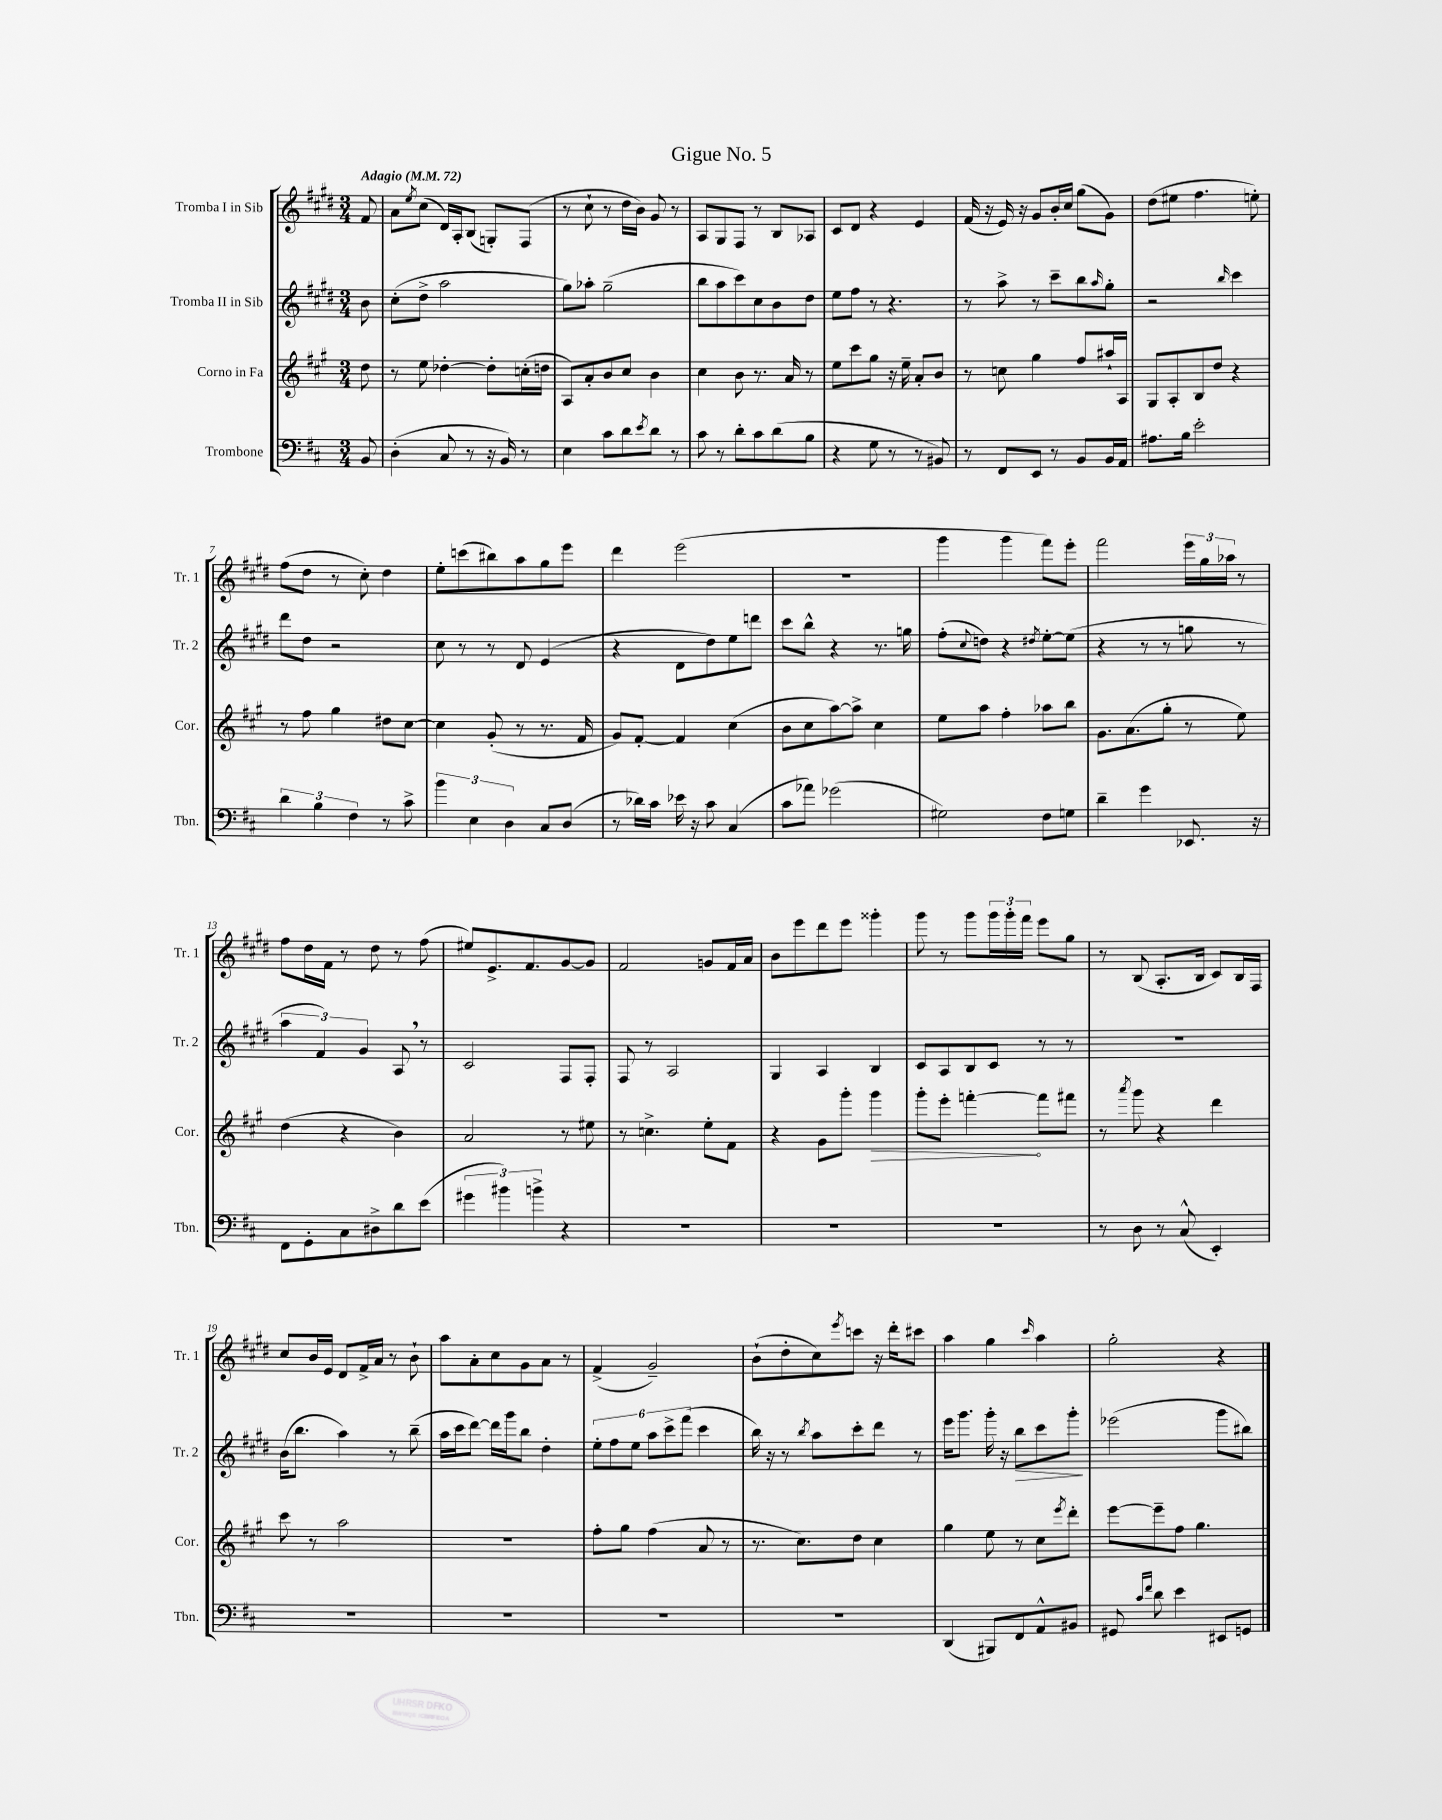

**kern	**kern	**kern	**kern
*staff4	*staff3	*staff2	*staff1
*clefF4	*clefG2	*clefG2	*clefG2
*k[f#c#]	*k[f#c#g#]	*k[f#c#g#d#]	*k[f#c#g#d#]
*M3/4	*M3/4	*M3/4	*M3/4
*MM72	*MM72	*MM72	*MM72
8BB/	8dd\	8b\	8f#/
=	=	=	=
(4D'\	8r	(8cc#'\L	8a\L
.	.	.	8qee/
.	8ee\	8dd#^\J	(8cc#\J
8C#/	[4dd-'\	2aa\	16d#/LL)
.	.	.	16A'/J
8r	.	.	(8B/J
16r	8dd-'\]L	.	8G'/L)
16BB/)	.	.	.
8r	(16cc'\L	.	(8F#/J
.	16dd\JJ	.	.
=	=	=	=
4E\	8A/L)	8gg#\L)	8r
.	8a'/	8aa-'\J	8cc#`\
8c#\L	8b/	(2gg#~\	8r
8d\	8cc#/J	.	16dd#\LL
.	.	.	16b\JJ)
8qe/	.	.	.
8d\J	4b\	.	8g#/
8r	.	.	8r
=	=	=	=
8c#\	4cc#\	8bb\L	8A/L
8r	.	8aa\	8G#/
8d'\L	8b\	8ccc#\)	8F#/J
8c#\	8.r	8cc#\	8r
(8d\	.	8b\	8B/L
.	16a/	.	.
8B\J	8r	8dd#\J	8A-/J
=	=	=	=
4r	8ee\L	8ee\L	8c#/L
.	8ccc#\	8ff#\J	8d#/J
8G\	8gg#\J	8r	4r
8r	16r	4.r	.
.	16ee~\	.	.
8r	8a'/L	.	4e/
8BB#/)	8b/J	.	.
=	=	=	=
8r	8r	8r	(16f#/
.	.	.	16r
8FF#/L	8cc\	8aa^\	16e/)
.	.	.	16r
8EE/J	4gg#\	8r	8g#/L
8r	.	8ccc#~\L	16b'/L
.	.	.	16cc#/JJ
8BB/L	8ff#/L	8bb\	(8gg#\L
.	.	16qqaa/	.
16BB/L	16aa#`/L	8gg#'\J	8g#\J)
16AA/JJ	16A/JJ	.	.
=	=	=	=
8.A#\L	8G#/L	2r	(8dd#\L
.	8A'/	.	8ee#\J
16B\Jk	.	.	.
2e'\	8B/	.	4.ff#\
.	8dd/J	.	.
.	.	16qqbb/	.
.	4r	4ccc#\	.
.	.	.	8ee'\)
=	=	=	=
6d\	8r	8ddd#\L	(8ff#\L
.	8ff#\	8dd#\J	8dd#\J
6B\	.	.	.
.	4gg#\	2r	8r
6F#\	.	.	.
.	.	.	8cc#'\)
8r	8dd#\L	.	4dd#\
8c#^\	[8cc#\J	.	.
=	=	=	=
6b\	4cc#\]	8cc#\	8ee'\L
.	.	8r	(8ccc\
6E\	.	.	.
.	(8g#'/	8r	8bb#\)
6D\	.	.	.
.	8r	8d#/	8aa\
8C#/L	8.r	(4e/	8gg#\
(8D/J	.	.	8eee\J
.	16f#/	.	.
=	=	=	=
8r	8g#/L)	4r	4ddd#\
16d-\LL)	[8f#'/J	.	.
16c#\JJ	.	.	.
16e-\	4f#/]	8d#\L	(2eee\
16r	.	.	.
8c#\	.	8dd#\)	.
(4C#/	(4cc#\	8ee\	.
.	.	8ddd\J	.
=	=	=	=
8c#\L	8b\L	8ccc#\L	2.r
8a-\J)	8cc#\	8bb^^\J	.
(2g-\	[8aa\)	4r	.
.	8aa^\]J	.	.
.	4cc#\	8.r	.
.	.	16gg\	.
=	=	=	=
2G#\)	8ee\L	(8ff#'\L	4ggg#\
.	.	8qqcc#/	.
.	8aa\J	8dd\J)	.
.	4ff#'\	4r	4ggg#\
.	.	8qdd#/	.
8F#\L	8aa-\L	[8ee'\L	8fff#\L)
8G\J	8bb\J	(8ee\]J	8eee'\J
=	=	=	=
4d~\	8.g#\L	4r	2fff#\
.	(8.a\	.	.
4g\	.	8r	.
.	8gg#'\J	8r	.
8.EE-/	8r	8gg\	24eee\LL
.	.	.	24gg#\
.	.	.	24aa-\JJ
.	8ee\)	8r	8r
16r	.	.	.
=	=	=	=
8FF#\L	(4dd\	6aa\	8ff#\L
8GG'\	.	.	16dd#\L
.	.	6f#/)	.
.	.	.	16f#\JJ
8C#\	4r	.	8r
.	.	6g#/	.
8D#^\	.	.	8dd#\
8d\	4b\)	8A/	8r
(8e\J	.	8r	(8ff#\
=	=	=	=
6g#\	2a/	2c#/	8ee#/L)
.	.	.	8.e^/
6b#\)	.	.	.
.	.	.	8.f#/
6b^\	.	.	.
4r	8r	8F#/L	[8g#/
.	8ee#\	8F#'/J	8g#/]J
=	=	=	=
2.r	8r	8F#/	2f#/
.	4.cc^\	8r	.
.	.	2A/	.
.	8ee'\L	.	8g/L
.	8f#\J	.	16f#/L
.	.	.	16a/JJ
=	=	=	=
2.r	4r	4G#/	8b\L
.	.	.	8eee\
.	8g#\L	4A/	8ddd#\
.	8ggg#'\J	.	8eee\J
.	4ggg#\	4B/	4ggg##'\
=	=	=	=
2.r	8ggg#'\L	8c#/L	8ggg#\
.	8eee'\J	8A/	8r
.	[4fff'\	8B/	8ggg#\L
.	.	8c#/J	24ggg#\L
.	.	.	24ggg#'\
.	.	.	24fff#\JJ
.	8fff\]L	8r	8eee\L
.	8fff#\J	8r	8gg#\J
=	=	=	=
8r	8r	2.r	8r
.	8qaaa/	.	.
8D\	8ggg#\	.	(8B/
8r	4r	.	8.A'/L
(8C#^^/	.	.	.
.	.	.	16B/Jk
4EE'/)	4ddd\	.	8c#/L)
.	.	.	16B/L
.	.	.	16F#/JJ
=	=	=	=
2.r	8ccc#\	(16b\LK	8cc#/L
.	.	8.bb\J	.
.	8r	.	16b/L
.	.	.	16e/JJ
.	2aa\	4aa\)	8d#/L
.	.	.	16f#^/L
.	.	.	16a/JJ
.	.	8r	8r
.	.	(8bb~\	8b`\
=	=	=	=
2.r	2.r	16aa\LL	8aa\L
.	.	16ccc#\J	.
.	.	[8ddd#\J)	8a'\
.	.	16ddd#\]LL	8cc#\
.	.	16ggg#\J	.
.	.	8bb\J	8g#\
.	.	4dd#'\	8a\J
.	.	.	8r
=	=	=	=
2.r	8ff#'\L	12ee'\L	(4f#^/
.	.	12ff#\	.
.	8gg#\J	.	.
.	.	12ee\J	.
.	(4ff#\	12aa\L	2g#~/)
.	.	12ccc#^\	.
.	.	(12fff#\J	.
.	8a/	4ccc#\	.
.	8r	.	.
=	=	=	=
2.r	8.r	16bb\)	(8b`\L
.	.	16r	.
.	.	8r	8dd#'\
.	8.cc#\L)	.	.
.	.	8qbb/	.
.	.	8aa\L	8cc#\)
.	.	.	8qeee/
.	8dd\J	8ccc#'\	8ccc\J
.	4cc#\	8ddd#\J	16r
.	.	.	16ddd#'\LK
.	.	8r	8ccc#\J
=	=	=	=
(4DD/	4gg#\	16eee\LK	4aa\
.	.	8.ggg#\J	.
8BBB#/L)	8ee\	16ggg#'\	4gg#\
.	.	16r	.
8FF#/	8r	8bb\L	.
.	.	.	16qqccc#/
8AA^^/	8cc#\L	8ccc#\	4aa\
.	8qeee/	.	.
8BB#/J	8ddd'\J	8ggg#'\J	.
=	=	=	=
8GG#/	[8eee\L	(2eee-\	2gg#'\
16qqc#/LL	.	.	.
16qqf#/JJ	.	.	.
8d\	8eee~\]	.	.
4e\	8ff#\J	.	.
.	4.gg#\	.	.
8EE#/L	.	8ggg#\L	4r
8GG/J	.	8bb#\J)	.
==	==	==	==
*-	*-	*-	*-
